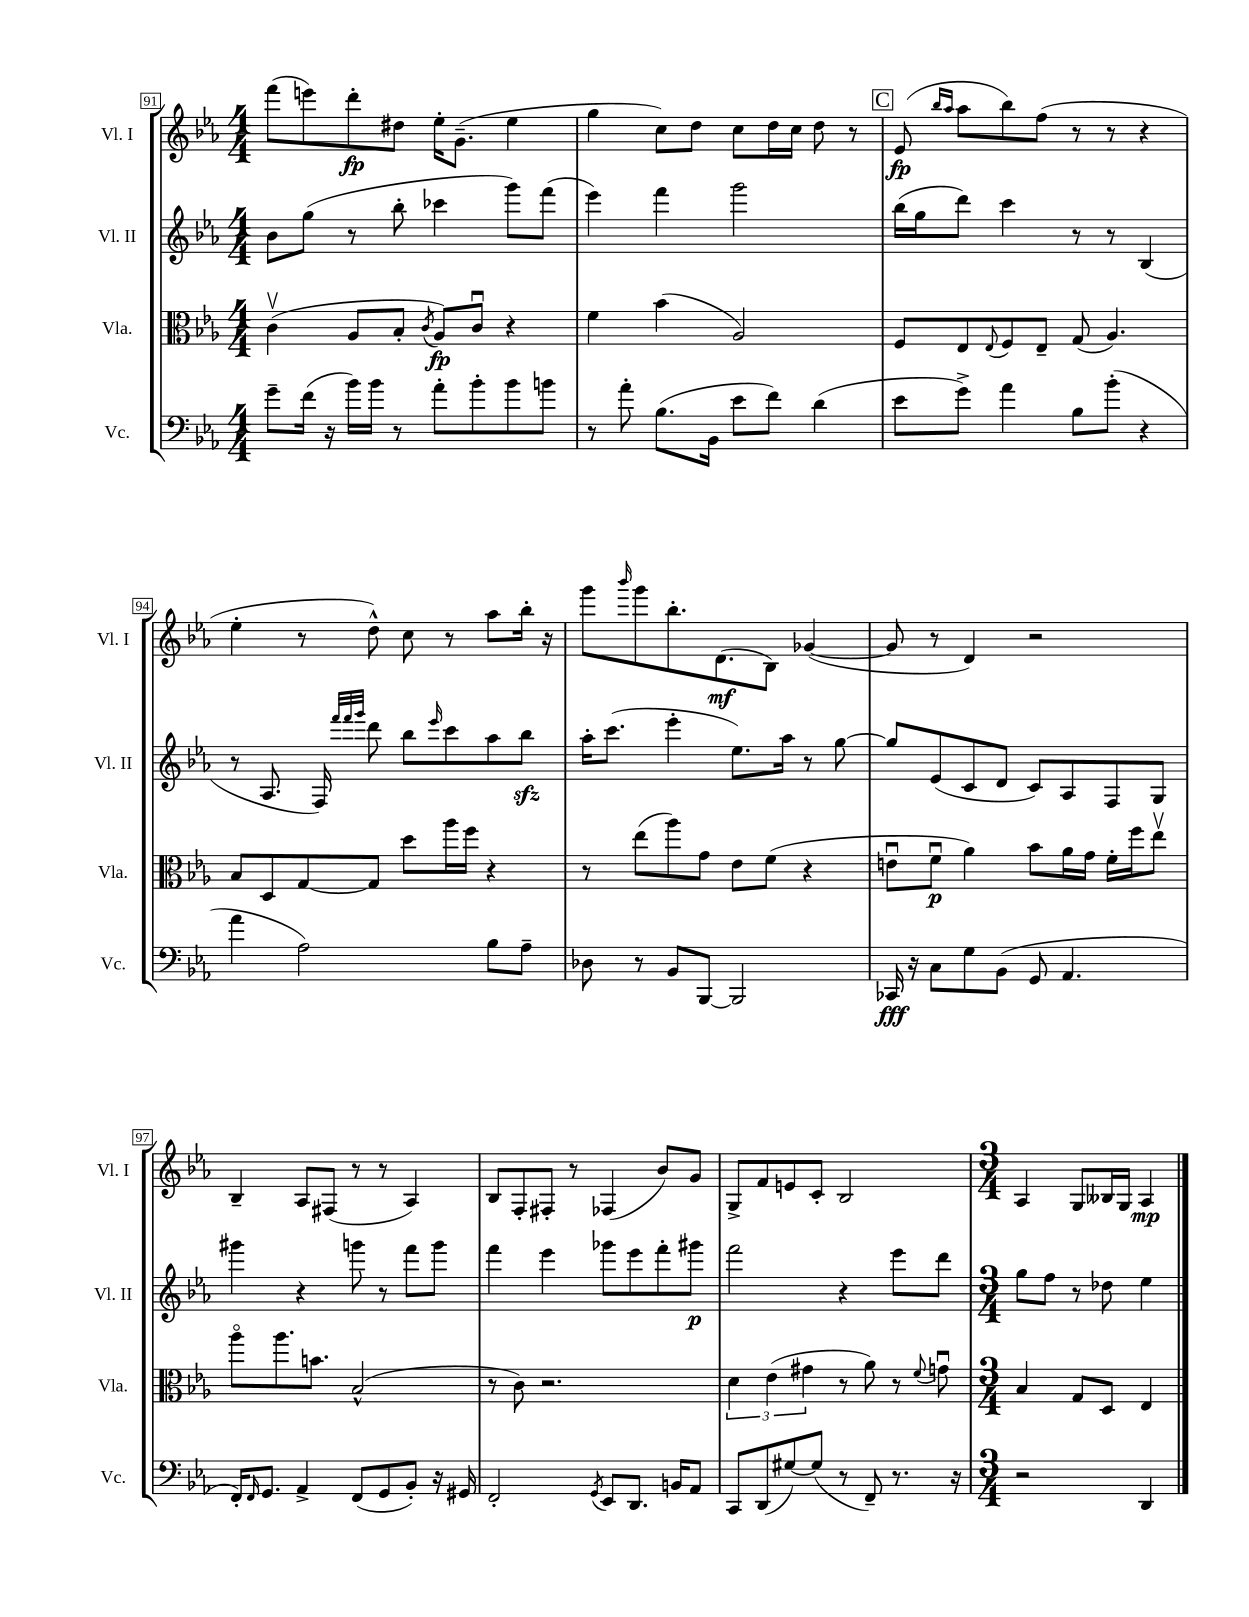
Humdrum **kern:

**kern	**kern	**kern	**kern
*staff4	*staff3	*staff2	*staff1
*clefF4	*clefC3	*clefG2	*clefG2
*k[b-e-a-]	*k[b-e-a-]	*k[b-e-a-]	*k[b-e-a-]
*M4/4	*M4/4	*M4/4	*M4/4
8g~	(4cv	8b-	(8fff
(16f	.	(8gg	8eee)
16r	.	.	.
16b-)	8A-	8r	8ddd'
16b-	.	.	.
8r	8B-'	8bb-'	8dd#
.	8qc	.	.
8a-'	8A-)	4ccc-	16ee-'
.	.	.	(8.g~
8b-'	8cu	.	.
8b-	4r	8ggg)	4ee-
8b	.	(8fff	.
=	=	=	=
8r	4f	4eee-)	4gg
8a-'	.	.	.
(8.B-	(4b-	4fff	8cc)
.	.	.	8dd
16BB-	.	.	.
8e-	2A-)	2ggg	8cc
8f)	.	.	16dd
.	.	.	16cc
(4d	.	.	8dd
.	.	.	8r
=	=	=	=
8e-	8F	(16bb-	(8e-
.	.	16gg	.
.	.	.	16qqbb-
.	.	.	16qqaa-
8g^)	8E-	8ddd)	8aa-
.	8qqE-	.	.
4a-	8F	4ccc	8bb-)
.	8E-~	.	(8ff
8B-	(8G	8r	8r
(8b-'	4.A-)	8r	8r
4r	.	(4B-	4r
=	=	=	=
4a-	8B-	8r	4ee-'
.	8D	8.A-	.
2A-)	[8G	.	8r
.	.	16F)	.
.	.	32qqfff	.
.	.	32qqfff	.
.	.	32qqggg	.
.	8G]	8ddd	8dd^^)
.	8dd	8bb-	8cc
.	.	16qqeee-	.
.	16aa-	8ccc	8r
.	16ff	.	.
8B-	4r	8aa-	8aa-
8A-~	.	8bb-	16bb-'
.	.	.	16r
=	=	=	=
8D-	8r	16aa-'	8ggg
.	.	(8.ccc	.
.	.	.	16qqbbb-
8r	(8ee-	.	8ggg
8BB-	8aa-)	4eee-'	8.bb-'
[8BBB-	8g	.	.
.	.	.	(8.d
2BBB-]	8e-	8.ee-)	.
.	(8f	.	8B-)
.	.	16aa-	.
.	4r	8r	([4g-
.	.	[8gg	.
=	=	=	=
16CC-	8eu	8gg]	8g-]
16r	.	.	.
8C	8fu	(8e-	8r
8G	4a-)	8c	4d)
(8BB-	.	8d	.
8GG	8b-	8c)	2r
4.AA-	16a-	8A-	.
.	16g	.	.
.	16f'	8F	.
.	16ff	.	.
.	8ee-v	8G	.
=	=	=	=
16FF')	8aa-o	4ggg#	4B-~
16qqFF	.	.	.
8.GG	.	.	.
.	8.aa-	.	.
4AA-^	.	4r	8A-
.	8.b	.	.
.	.	.	(8F#
(8FF	(2B-^^	8ggg	8r
8GG	.	8r	8r
8BB-')	.	8fff	4A-)
16r	.	8ggg	.
16GG#	.	.	.
=	=	=	=
2FF'	8r	4fff	8B-
.	8c)	.	8F'
.	2.r	4eee-	8F#'
.	.	.	8r
8qGG	.	.	.
8EE-	.	8ggg-	(4F-
8.DD	.	8eee-	.
.	.	8fff'	8b-)
16BB	.	.	.
8AA-	.	8ggg#	8g
=	=	=	=
8CC	6d	2fff	8G^
(8DD	.	.	8f
.	(6e-	.	.
[8G#)	.	.	8e
.	6g#	.	.
(8G#]	.	.	8c'
8r	8r	4r	2B-
8FF~)	8a-)	.	.
8.r	8r	8eee-	.
.	8qqf	.	.
.	8gu	8ddd	.
16r	.	.	.
=	=	=	=
*M3/4	*M3/4	*M3/4	*M3/4
2r	4B-	8gg	4A-
.	.	8ff	.
.	8G	8r	8G
.	8D	8dd-	16B--
.	.	.	16G
4DD	4E-	4ee-	4A-
==	==	==	==
*-	*-	*-	*-
